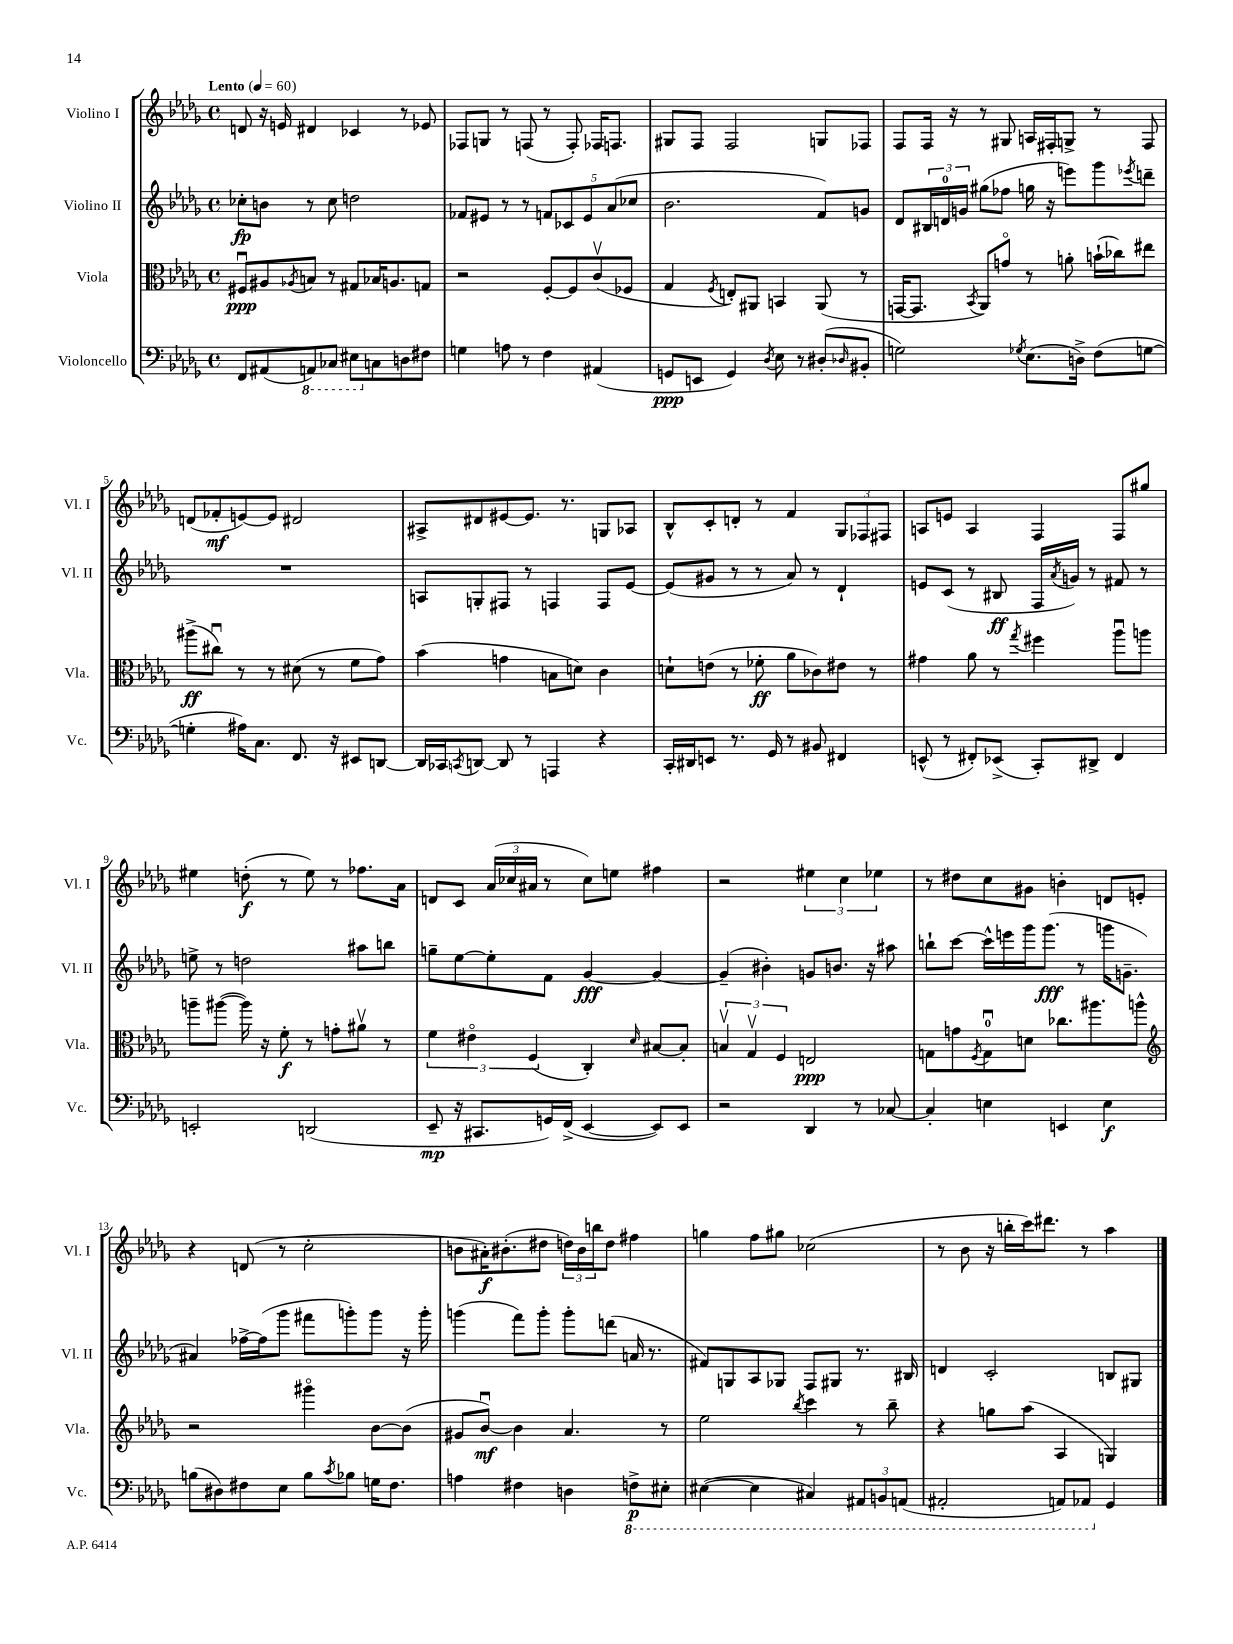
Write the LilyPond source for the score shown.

<<
\new StaffGroup <<
\new Staff = "s0" \with { instrumentName = "Violino I" shortInstrumentName = "Vl. I" } {
    \clef treble \key des \major \defaultTimeSignature \time 4/4 \tempo "Lento" 4 = 60
    d'8 r16 e'16 dis'4 ces'4 r8 ees'8 |
    fes8 g8 r8 f8( r8 f8-.) fes16 f8. |
    gis8 f8 f2 g8 fes8 |
    f8 f16 r16 r8 gis8 a16 fis16-. g8-> r8 fis8 |
    d'8( fes'8-.\mf e'8~) e'8 dis'2 |
    ais8-> dis'8 eis'8~ eis'8. r8. g8 aes8 |
    bes8-^ c'8-. d'8-. r8 f'4 \tuplet 3/2 { ges8 fes8 fis8 } |
    a8 e'8 a4 f4 f8 gis''8 |
    eis''4 d''8-.\f( r8 eis''8) r8 fes''8. aes'16 |
    d'8 c'8 \tuplet 3/2 { aes'16( ces''16 ais'16 } r8 ces''8) e''8 fis''4 |
    r2 \tuplet 3/2 { eis''4 c''4 ees''4 } |
    r8 dis''8 c''8 gis'8 b'4-. d'8 e'8-. |
    r4 d'8( r8 c''2-. |
    b'8 ais'16-.\f) bis'8.-.( dis''8 \tuplet 3/2 { d''16) bis'16 b''16 } d''8 fis''4 |
    g''4 f''8 gis''8 ces''2( |
    r8 bes'8 r16 b''16-. c'''16) dis'''8. r8 aes''4 \bar "|." |
}
\new Staff = "s1" \with { instrumentName = "Violino II" shortInstrumentName = "Vl. II" } {
    \clef treble \key des \major \defaultTimeSignature \time 4/4
    ces''8-.\fp b'8 r8 ces''8 d''2 |
    fes'8 eis'8 r8 r8 \tuplet 5/4 { f'8 ces'8 eis'8 aes'8( ces''8 } |
    bes'2. f'8) g'8 |
    des'8 \tuplet 3/2 { bis16 d'16-0 g'16 } gis''8( fes''8 g''16 r16 e'''8) ges'''8 \acciaccatura { ees'''8 } d'''8-- |
    R1 |
    a8 g8-. fis8 r8 f4 f8 ees'8~ |
    ees'8( gis'8 r8 r8 aes'8) r8 des'4-! |
    e'8 c'8( r8 bis8\ff f16 \acciaccatura { aes'8 } g'16) r8 fis'8 r8 |
    e''8-> r8 d''2 ais''8 b''8 |
    g''8-- ees''8~ ees''8-. f'8 ges'4~\fff ges'4~ |
    ges'4--( bis'4-.) g'8 b'8. r16 ais''8 |
    b''8-! c'''8~ c'''16-^ e'''16 ges'''16 ges'''8.\fff( r8 g'''16 g'8.-- |
    ais'4) fes''16~-> fes''16( ges'''8 fis'''8 g'''8-.) g'''8 r16 g'''16-. |
    g'''4( f'''8) g'''8-. g'''8-. d'''8( a'16 r8. |
    fis'8) g8 aes8 ges8 f8 gis8 r8. bis16 |
    d'4 c'2-. b8 gis8 \bar "|." |
}
\new Staff = "s2" \with { instrumentName = "Viola" shortInstrumentName = "Vla." } {
    \clef alto \key des \major \defaultTimeSignature \time 4/4
    fis8\downbow\ppp ais8 \acciaccatura { aes8 } b8 r8 gis8 bes16 a8. g8 |
    r2 f8~-. f8 c'8\upbow( fes8 |
    ges4 \acciaccatura { f8 } e8-.) ais,8 b,4 ais,8( r8 |
    g,16~ g,8. \acciaccatura { bes,8 } aes,8) g'8\flageolet r8 a'8-. b'16-!( ces''16) eis''8 |
    ais''8->\ff( cis''8\downbow) r8 r8 dis'8( r8 f'8 ges'8) |
    bes'4( g'4 b8 d'8) c'4 |
    d'8-! e'8( r8 fes'8-.\ff aes'8 ces'8) eis'8 r8 |
    gis'4 aes'8 r8 \acciaccatura { ges''8 } fis''4 aes''8\downbow a''8 |
    a''8-- ais''8~( ais''16) r16 f'8-.\f r8 g'8-. ais'8\upbow r8 |
    \tuplet 3/2 { f'4 eis'4\flageolet f4( } c4-.) \grace { des'16 } bis8~ bis8-. |
    \tuplet 3/2 { b4\upbow ges4\upbow f4 } e2\ppp |
    g8 g'8 \acciaccatura { f8 } g8-0\downbow d'8 ces''8. ais''8. a''8-^ |
    \clef treble r2 gis'''4\flageolet bes'8~ bes'8( |
    gis'8 bes'8~\downbow\mf) bes'4 aes'4. r8 |
    ees''2 \acciaccatura { bes''8 } c'''4 r8 bes''8-- |
    r4 g''8 aes''8( aes4 g4) \bar "|." |
}
\new Staff = "s3" \with { instrumentName = "Violoncello" shortInstrumentName = "Vc." } {
    \clef bass \key des \major \defaultTimeSignature \time 4/4
    f,8 ais,8( \ottava #-1 a,,8) ces,8 eis,8 \ottava #0 c!8 d8 fis8 |
    g4 a8 r8 f4 ais,4( |
    g,8\ppp e,8 g,4) \acciaccatura { des8 } ees8 r8 dis8-.( \grace { des16 } bis,8-. |
    g2) \acciaccatura { ges8 } ees8.( d16->) f8( g8~ |
    g4-. ais16) c8. f,8. r16 eis,8 d,8~ |
    d,16 ces,16 \acciaccatura { c,8 } d,8~ d,8 r8 a,,4 r4 |
    c,16-. dis,16 e,8 r8. ges,16 r8 bis,8 fis,4 |
    e,8-^( r8 fis,8-.) ees,8->( c,8-.) dis,8-> fis,4 |
    e,2-. d,2( |
    ees,8--\mp r16 cis,8. g,16) f,16->( ees,4~ ees,8) ees,8 |
    r2 des,4 r8 ces8~ |
    ces4-. e4 e,4 e4\f |
    b8( dis8) fis8 ees8 b8 \acciaccatura { c'8 } bes8 g16 fis8. |
    a4 fis4 d4 \ottava #-1 f,!8->\p eis,8-. |
    eis,4~( eis,4 cis,4) \tuplet 3/2 { ais,,8 b,,8 a,,8( } |
    ais,,2-. a,,8) aes,,8 \ottava #0 ges,4 \bar "|." |
}
>>
>>
